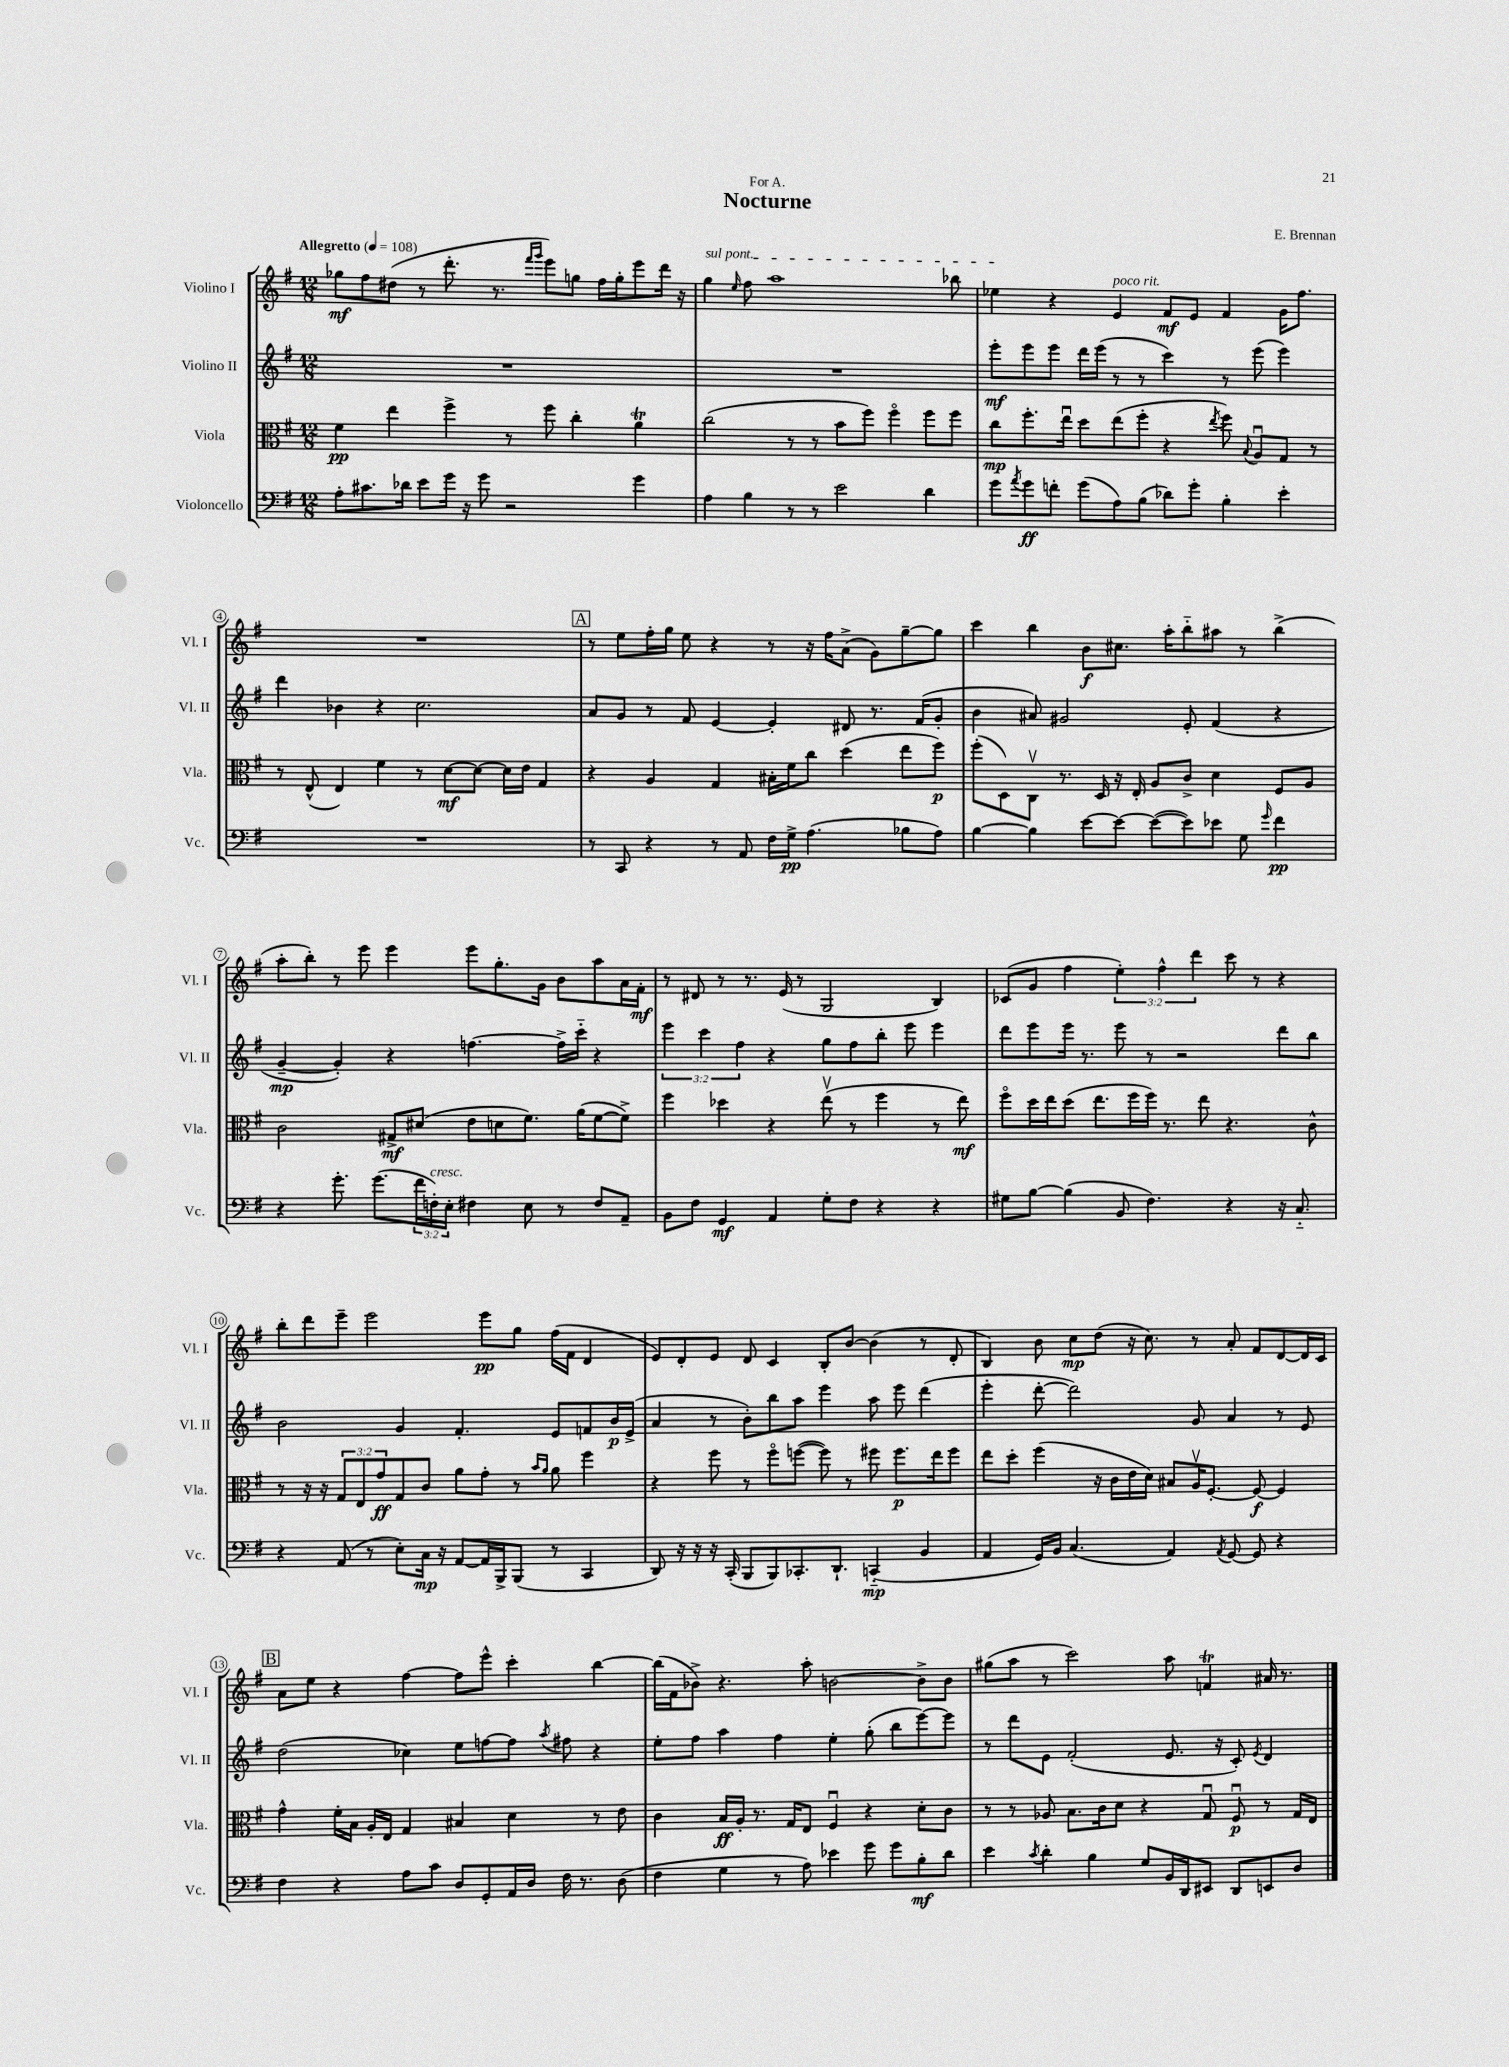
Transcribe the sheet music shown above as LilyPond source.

\header { title = "Nocturne" composer = "E. Brennan" dedication = "For A." }
<<
\new StaffGroup <<
\new Staff = "s0" \with { instrumentName = "Violino I" shortInstrumentName = "Vl. I" } {
    \clef treble \key g \major \numericTimeSignature \time 12/8 \override Staff.TupletNumber.text = #tuplet-number::calc-fraction-text \tempo "Allegretto" 4 = 108
    ges''8\mf fis''8 dis''8( r8 d'''8.-. r8. \grace { fis'''16 g'''16 } e'''8) g''8 fis''16 g''16-. e'''8 d'''16 r16 |
    \once \override TextSpanner.bound-details.left.text = \markup { \italic "sul pont." } g''4\startTextSpan \grace { e''16 } fis''8 a''1 bes''8 |
    ees''4\stopTextSpan r4 e'4^\markup { \italic "poco rit." } fis'8\mf e'8 fis'4 g'16 fis''8. |
    R1. |
    \mark \markup { \box "A" } r8 e''8 fis''16-. g''16 e''8 r4 r8 r16 fis''16 a'8->( g'8) g''8~-- g''8 |
    c'''4 b''4 b'8\f cis''8. a''16-. b''8-_ ais''8 r8 b''4->( |
    a''8-. b''8-.) r8 e'''8 e'''4 e'''8 g''8.-. g'16 b'8 a''8 a'16 fis'16-.\mf |
    r8 dis'8 r8 r8. e'16( r8 g2 b4) |
    ces'8( g'8 fis''4 \tuplet 3/2 { e''4-.) fis''4-^ d'''4 } c'''8 r8 r4 |
    b''8-. d'''8 e'''8-- e'''2 e'''8\pp g''8 fis''16( fis'16 d'4 |
    e'8) d'8-. e'8 d'8 c'4 b8-. b'8~ b'4( r8 d'8-. |
    b4) b'8 c''8\mp d''8( r16 c''8.) r8 a'8-. fis'8 d'8~ d'16 c'16 |
    \mark \markup { \box "B" } a'8 e''8 r4 fis''4~ fis''8 e'''8-^ c'''4-. b''4~ |
    b''16( fis'16 bes'8->) r4. a''8-. b'2~ b'8-> b'8 |
    gis''8( a''8 r8 c'''2) a''8 f'4\trill ais'16 r8. \bar "|." |
}
\new Staff = "s1" \with { instrumentName = "Violino II" shortInstrumentName = "Vl. II" } {
    \clef treble \key g \major \numericTimeSignature \time 12/8 \override Staff.TupletNumber.text = #tuplet-number::calc-fraction-text
    R1. |
    R1. |
    e'''8-.\mf e'''8 e'''8 d'''16 e'''16( r8 r8 c'''4) r8 e'''8( e'''4) |
    d'''4 bes'4 r4 c''2. |
    \mark \markup { \box "A" } a'8 g'8 r8 fis'8 e'4~ e'4-. dis'8 r8. fis'16( g'8-. |
    b'4 ais'8) gis'2 e'8-. fis'4( r4 |
    g'4~--\mp g'4-.) r4 f''4.~ f''16-> c'''16-_ r4 |
    \tuplet 3/2 { e'''4 c'''4 fis''4 } r4 g''8 fis''8 b''8-. e'''8 e'''4 |
    d'''8 e'''8 e'''16 r8. e'''8 r8 r2 d'''8 b''8 |
    b'2 g'4 fis'4.-. e'8 f'8 b'16\p e'16->( |
    a'4 r8 b'8-.) b''8 a''8 e'''4 a''8 e'''8 d'''4( |
    e'''4-. d'''8~-. d'''2) g'8 a'4 r8 e'8 |
    \mark \markup { \box "B" } d''2( ces''4) e''8 f''8~ f''8 \acciaccatura { a''8 } fis''8 r4 |
    e''8-. fis''8 a''4 fis''4 e''4-. g''8-.( b''8 e'''8~) e'''8 |
    r8 d'''8 e'8 fis'2-.( e'8. r16 c'8-.) \acciaccatura { e'8 } d'4 \bar "|." |
}
\new Staff = "s2" \with { instrumentName = "Viola" shortInstrumentName = "Vla." } {
    \clef alto \key g \major \numericTimeSignature \time 12/8 \override Staff.TupletNumber.text = #tuplet-number::calc-fraction-text
    fis'4\pp e''4 fis''4-> r8 fis''8 c''4-. a'4\trill |
    c''2( r8 r8 b'8 fis''8) fis''4\flageolet fis''8 fis''8 |
    c''8\mp fis''8.-. e''16\downbow d''8 e''8( fis''8-. r4 \acciaccatura { e''8 } fis''8) \appoggiatura { b8 } a8\downbow g8 r8 |
    r8 e8-^( e4) fis'4 r8 d'8~\mf d'8~ d'16 e'16 g4 |
    \mark \markup { \box "A" } r4 a4 g4 bis16-. fis'16 c''8 d''4( e''8 fis''8\p) |
    fis''8-.( d8) c8\upbow r8. d16 r16 e16-. a8 c'8-> d'4 fis8 a8 |
    c'2 gis8->\mf dis'8( e'8 d'8 fis'8.) a'16( fis'8~ fis'8->) |
    fis''4 des''4 r4 e''8\upbow( r8 fis''4 r8 e''8\mf) |
    fis''8\flageolet d''16 e''16 d''8( e''8. fis''16 fis''16) r8. e''8 r4. c'8-^ |
    r8 r16 r16 \tuplet 3/2 { g8 e8 g'8\ff } g8 c'8 a'8 g'8-. r8 \grace { b'16 a'16 } a'8 fis''4 |
    r4 fis''8 r8 fis''8\flageolet f''8~( f''8) r8 fis''8 fis''8.\p e''16 fis''8 |
    e''8 d''8-. fis''4( r16 c'16 e'16 d'16) bis8 a16\upbow fis8.~-. fis8~\f fis4 |
    \mark \markup { \box "B" } g'4-^ fis'16-. b16 a16-. e16 g4 bis4 d'4 r8 e'8 |
    c'4 b16\ff a16-. r8. g16 e8 fis4\downbow r4 d'8-. c'8 |
    r8 r8 aes8 b8. c'16 d'8 r4 g8\downbow fis8\downbow\p r8 g16 e16 \bar "|." |
}
\new Staff = "s3" \with { instrumentName = "Violoncello" shortInstrumentName = "Vc." } {
    \clef bass \key g \major \numericTimeSignature \time 12/8 \override Staff.TupletNumber.text = #tuplet-number::calc-fraction-text
    a8-. cis'8. des'16 e'8 g'16 r16 g'8 r2 g'4 |
    a4 b4 r8 r8 e'2 d'4 |
    g'8 \acciaccatura { a'8 } g'8\ff f'8-. g'8( a8) b8( des'8) g'8-. b4-. e'4-. |
    R1. |
    \mark \markup { \box "A" } r8 c,8 r4 r8 a,8 fis16 g16->\pp a4.( bes8 a8) |
    b4~ b4 e'8~ e'8~ e'8~( e'8) ees'8 g8 \grace { g'16 } fis'4\pp |
    r4 g'8.-. g'8.( \tuplet 3/2 { fis'16 f16-.^\markup { \italic "cresc." }) e16-. } fis4 e8 r8 fis8 a,8-- |
    b,8 fis8 g,4\mf a,4 g8-. fis8 r4 r4 |
    gis8 b8~ b4( b,8 fis4.) r4 r16 c8.-_ |
    r4 a,8( r8 e8-.) c16\mp r16 a,8~ a,16 b,,16-> b,,8( r8 c,4 |
    d,8) r16 r16 r16 c,16-.( b,,8 b,,8) ces,8.-. d,8.-! c,4-_\mp( b,4 |
    a,4 g,16) b,16 c4.( a,4) \acciaccatura { a,8 } g,8~ g,8 r4 |
    \mark \markup { \box "B" } fis4 r4 a8 c'8 d8 g,8-. a,16 d16 fis16 r8. d8( |
    fis4 g4 r8 a8) ees'4 g'8 g'8 b8-.\mf d'8 |
    e'4 \acciaccatura { c'8 } d'4-. b4 g8 b,16 d,16 eis,8 d,8 e,8 d8 \bar "|." |
}
>>
>>
\layout { \context { \Score \override BarNumber.stencil = #(make-stencil-circler 0.1 0.3 ly:text-interface::print) } }
